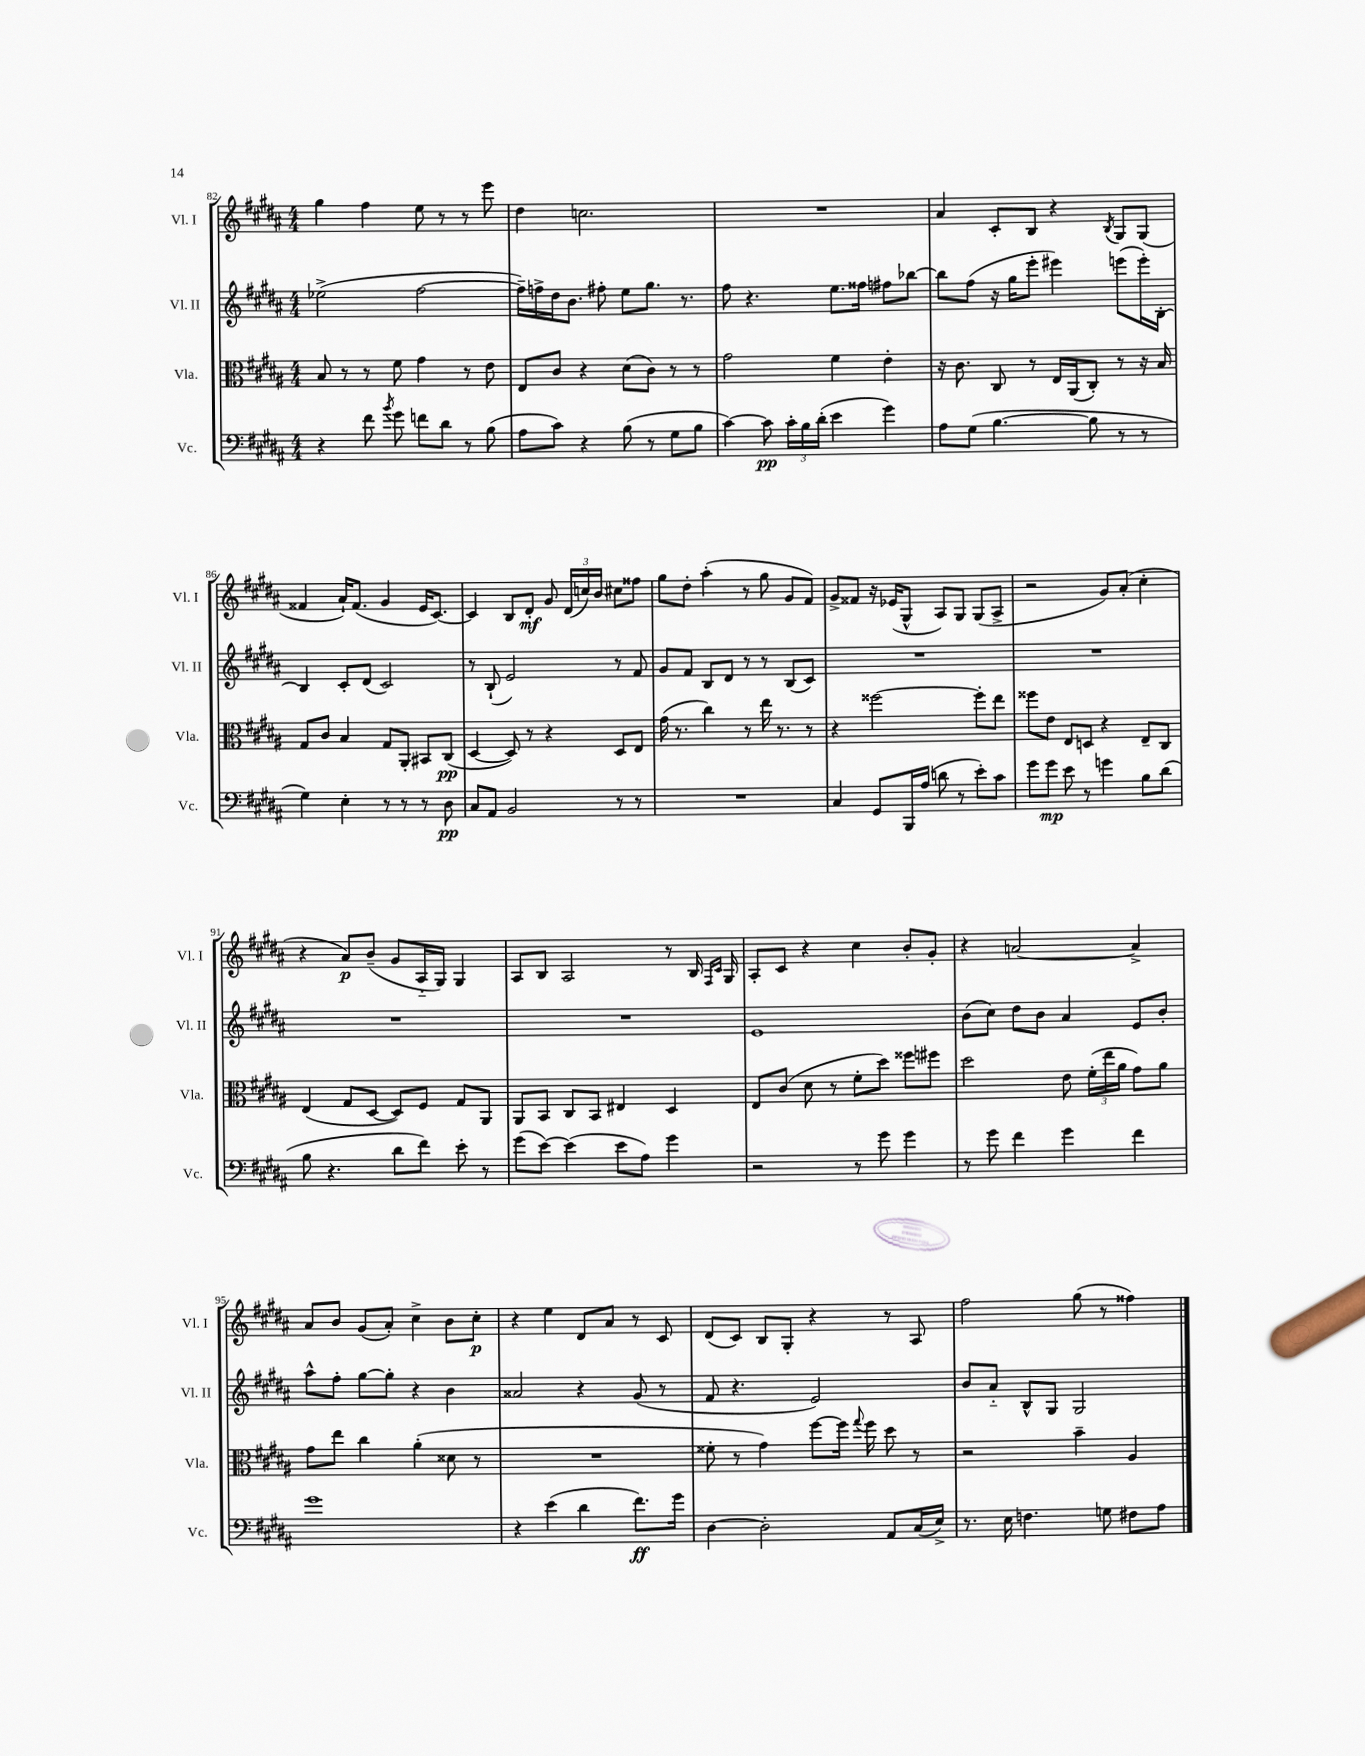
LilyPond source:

<<
\new StaffGroup <<
\new Staff = "s0" \with { instrumentName = "Vl. I" shortInstrumentName = "Vl. I" } {
    \clef treble \key b \major \numericTimeSignature \time 4/4
    \autoBeamOff gis''4 fis''4 e''8 r8 r8 e'''8 |
    dis''4 c''2. |
    R1 |
    ais'4 cis'8[-. b8] r4 \acciaccatura { b8 } gis8[ gis8]( |
    fisis'4 ais'16[-!) fisis'8.]( gis'4 e'16[ cis'8.]~) |
    cis'4 b8[ dis'8]-.\mf gis'8 \tuplet 3/2 { dis'16[( c''16) b'16] } cis''8[ fisis''8] |
    gis''8[ dis''8]-. ais''4-.( r8 gis''8 gis'8[ fis'8]) |
    gis'8[-> fisis'8] r16 ees'16[( gis8]-^ ais8[) gis8] gis8[( ais8]-> |
    r2 gis'8[) ais'8]-.( cis''4-. |
    r4 ais'8[\p) b'8]--( gis'8[ ais16-_ gis16]) gis4 |
    ais8[ b8] ais2 r8 b16 \grace { fis16[ cis'16] } gis16 |
    ais8[-. cis'8] r4 cis''4 b'8[-. gis'8]-. |
    r4 a'2~ a'4-> |
    ais'8[ b'8] gis'8[( ais'8]-.) cis''4-> b'8[ cis''8]-.\p |
    r4 e''4 dis'8[ ais'8] r8 cis'8 |
    dis'8[( cis'8]) b8[ gis8]-. r4 r8 ais8 |
    fis''2 gis''8( r8 fisis''4) \bar "|." |
}
\new Staff = "s1" \with { instrumentName = "Vl. II" shortInstrumentName = "Vl. II" } {
    \clef treble \key b \major \numericTimeSignature \time 4/4
    \autoBeamOff ees''2->( fis''2~ |
    fis''16[--) f''16-> dis''16 b'8.] fis''8-. e''8[ gis''8.] r8. |
    fis''8 r4. e''8.[ fisis''16] fis''8[ bes''8]~ |
    bes''8[ fis''8]( r16 gis''16[ e'''8]-. eis'''4) e'''8[( e'''16-.) b16]~-. |
    b4 cis'8[-. dis'8]( cis'2) |
    r8 b8-!( e'2) r8 fis'8 |
    gis'8[ fis'8] b8[ dis'8] r8 r8 b8[( cis'8]) |
    R1 |
    R1 |
    R1 |
    R1 |
    e'1 |
    b'8[( cis''8]) dis''8[ b'8] ais'4 e'8[ b'8]-. |
    ais''8[-^ fis''8]-. gis''8[~ gis''8]-. r4 b'4 |
    aisis'2 r4 gis'8( r8 |
    fis'8 r4. e'2) |
    b'8[ ais'8]-_ b8[-^ gis8] gis2 \bar "|." |
}
\new Staff = "s2" \with { instrumentName = "Vla." shortInstrumentName = "Vla." } {
    \clef alto \key b \major \numericTimeSignature \time 4/4
    \autoBeamOff b8 r8 r8 fis'8 gis'4 r8 e'8 |
    e8[ cis'8] r4 dis'8[( cis'8]) r8 r8 |
    gis'2 fis'4 e'4-. |
    r16 cis'8. cis8 r8 e16[ ais,16( cis8]-.) r8 r16 b16 |
    gis8[ cis'8] b4 gis8[ ais,8]-. bis,8[ cis8]\pp( |
    dis4~ dis8) r8 r4 dis8[ e8] |
    gis'16( r8. cis''4) r8 e''16 r8. r8 |
    r4 fisis''2~ fisis''8[-. e''8] |
    fisis''8[ e'8] e8[ d8] r4 e8[-- cis8] |
    e4( gis8[ dis8]~ dis8[) fis8] gis8[ ais,8] |
    ais,8[ b,8] cis8[ b,8] eis4 dis4 |
    e8[ cis'8]( dis'8 r8 fis'8[-. dis''8]) fisis''8[ fis''8] |
    dis''2 e'8 \tuplet 3/2 { fis'16[-.( e''16 ais'16] } gis'8[) ais'8] |
    gis'8[ e''8] cis''4 ais'4-.( disis'8 r8 |
    R1 |
    fisis'8-. r8 gis'4) fis''8[~ fis''16] \appoggiatura { gis''8 } fis''16 dis''8 r8 |
    r2 b'4-- ais4 \bar "|." |
}
\new Staff = "s3" \with { instrumentName = "Vc." shortInstrumentName = "Vc." } {
    \clef bass \key b \major \numericTimeSignature \time 4/4
    \autoBeamOff r4 fis'8 \acciaccatura { b'8 } gis'8 f'8[ dis'8] r8 b8( |
    ais8[ cis'8]) r4 b8( r8 gis8[ b8] |
    cis'4~) cis'8\pp \tuplet 3/2 { cis'16[-. b16 dis'16]-.( } e'4 gis'4) |
    ais8[ gis8]( b4.~ b8 r8 r8 |
    gis4) e4-. r8 r8 r8 dis8\pp |
    cis8[ ais,8] b,2 r8 r8 |
    R1 |
    cis4 gis,8[ b,,16 ais16]( d'8 r8 e'8[-.) cis'8] |
    gis'8[ gis'8]\mp e'8 r8 g'4 b8[ dis'8]( |
    b8 r4. dis'8[ fis'8]) e'8-. r8 |
    gis'8[( e'8]~) e'4( e'8[ ais8]) gis'4 |
    r2 r8 gis'8 gis'4 |
    r8 gis'8 fis'4 gis'4 fis'4 |
    gis'1 |
    r4 e'4( dis'4 fis'8.[\ff) gis'16] |
    dis4~ dis2-. ais,8[ cis16( e16]->) |
    r8. e16 f4. g8 fis8[ ais8] \bar "|." |
}
>>
>>
\layout { \context { \Score currentBarNumber = #82 } }
